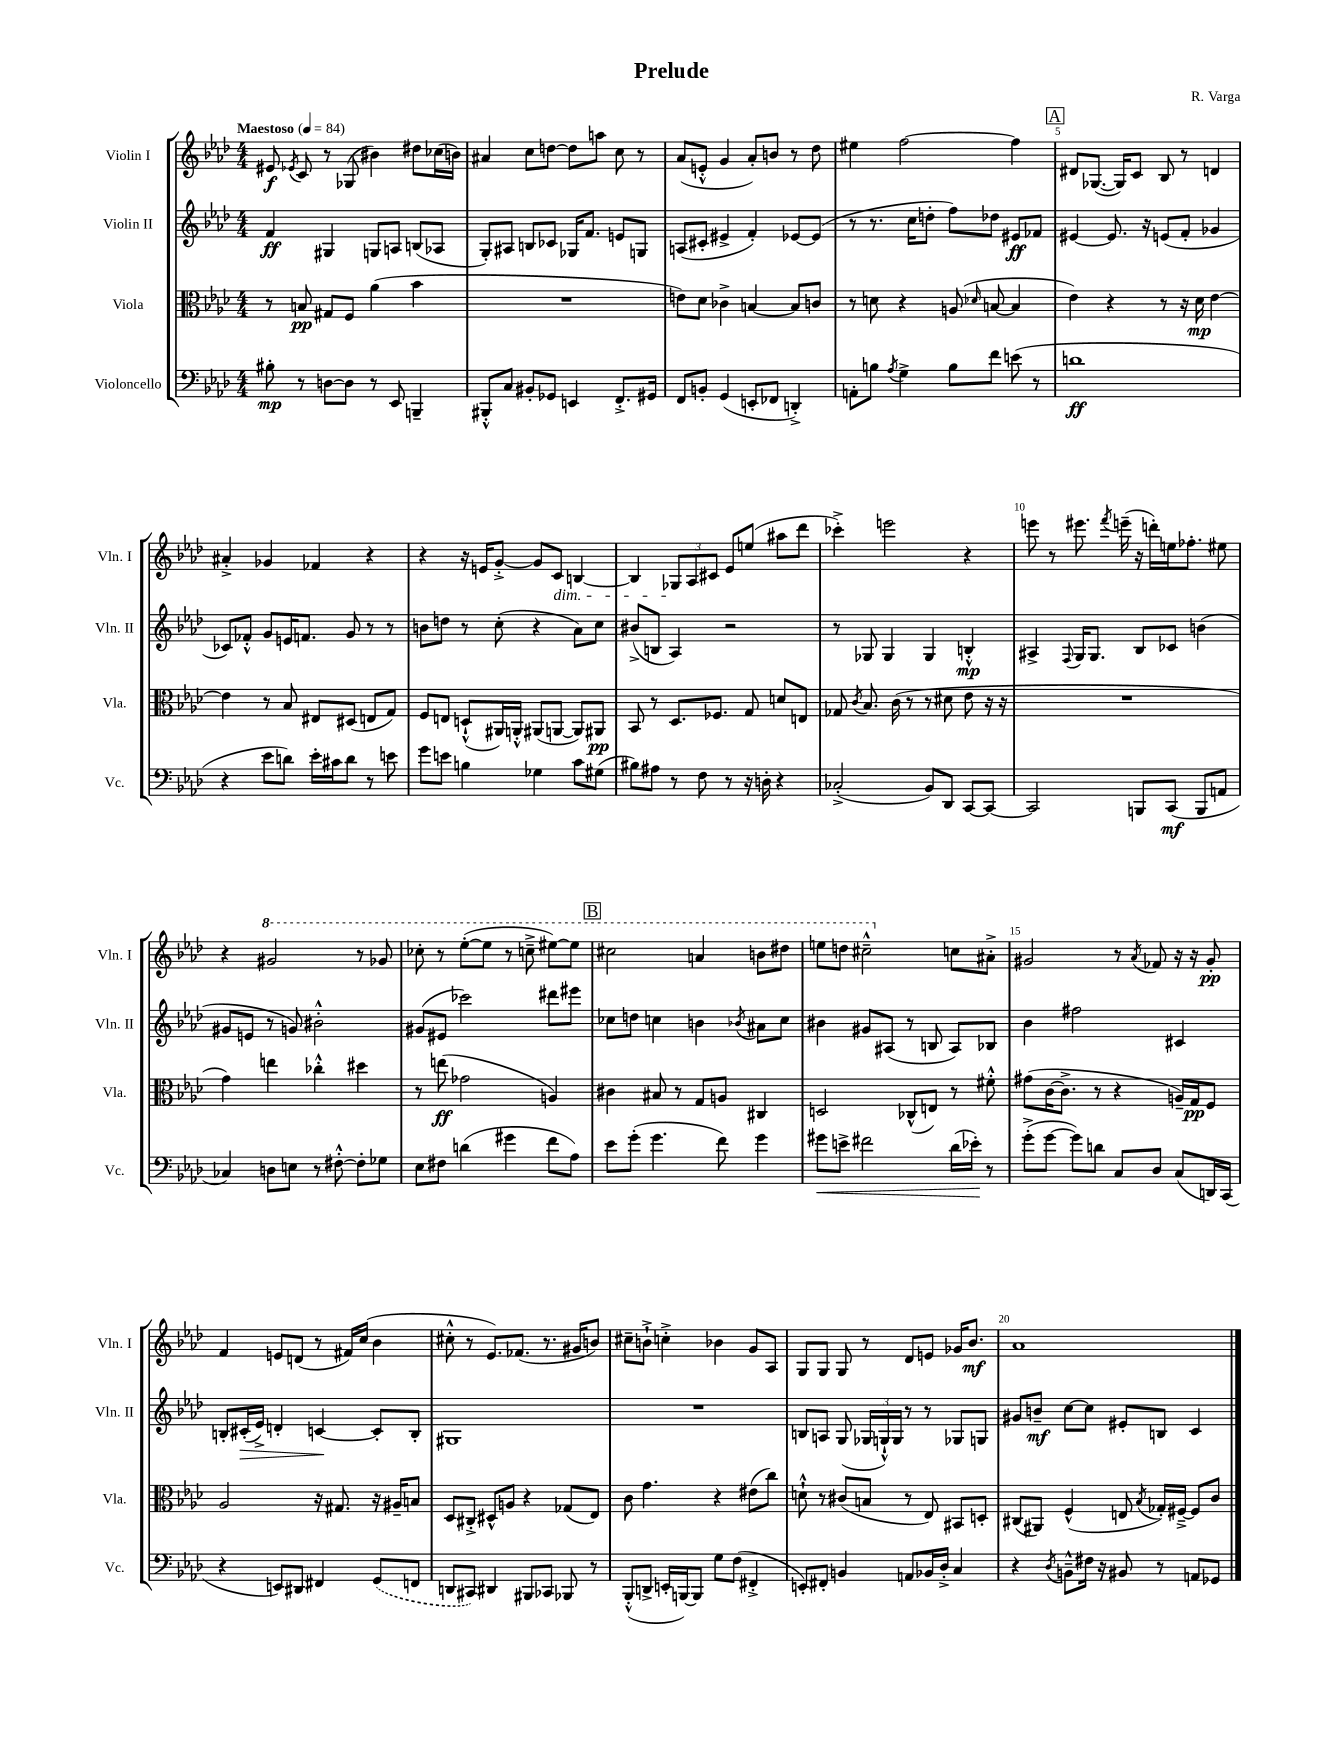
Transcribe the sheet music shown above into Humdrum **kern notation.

**kern	**kern	**kern	**kern
*staff4	*staff3	*staff2	*staff1
*clefF4	*clefC3	*clefG2	*clefG2
*k[b-e-a-d-]	*k[b-e-a-d-]	*k[b-e-a-d-]	*k[b-e-a-d-]
*M4/4	*M4/4	*M4/4	*M4/4
*MM84	*MM84	*MM84	*MM84
8B#'	8r	4f	8e#
.	.	.	8qe-
8r	8B	.	8c
[8D	8G#	4G#	8r
8D]	8F	.	(8G-
8r	(4a-	8G	4b#)
8EE-	.	8A	.
4BBB~	4b-	(8B	8dd#
.	.	8A-	(16cc-
.	.	.	16b)
=	=	=	=
8BBB#'^^	1r	8G')	4a#
8C	.	8A#	.
8BB#'	.	8B	8cc
8GG-	.	8c-	[8dd
4EE	.	16G-	8dd]
.	.	8.f	.
.	.	.	8aa
8.FF'^	.	8e	8cc
.	.	8G	8r
16GG#	.	.	.
=	=	=	=
8FF	8e)	(8A	(8a-
8BB'	8d-	8c#'	8e'^^
(4GG	4c-^	4e#^	4g
8EE'	[4B	4f')	8a-')
8FF-	.	.	8b
4DD'^)	8B]	[8e-	8r
.	8c	(8e-]	8dd-
=	=	=	=
8AA'	8r	8r	4ee#
8B	8d	8.r	.
8qA-	.	.	.
4G^	4r	.	[2ff
.	.	16cc	.
.	.	8dd'	.
8B	(8A	8ff)	.
.	16qqd-	.	.
8f	[8B	8dd-	.
(8e	4B]	8e#	4ff]
8r	.	8f-	.
=	=	=	=
1d	4e-)	[4e#	8d#
.	.	.	([8.G-
.	4r	8.e#]	.
.	.	.	16G-])
.	.	.	8c
.	.	16r	.
.	8r	(8e	8B-
.	16r	8f'	8r
.	16d-	.	.
.	[4e-	4g-	4d
=	=	=	=
4r	4e-]	8c-)	4a#'^
.	.	8f-'^^	.
8e-	8r	8g	4g-
8d)	8B-	16e	.
.	.	8.f	.
16e-'	8E#	.	4f-
16c#	.	.	.
8d	(8D#	8g	.
8r	8E	8r	4r
8e	8G)	8r	.
=	=	=	=
8g	8F	8b	4r
8e	8E	8dd	.
4B	(8D`^^	8r	16r
.	.	.	16e
.	16AA#)	(8cc'	[8g'^
.	16AA'^^	.	.
4G-	(8AA#	4r	8g]
.	[8AA	.	8c
8c	8AA])	8a-)	[4B
(8G#	8AA#	8cc	.
=	=	=	=
8B#)	8BB-	(8b#^	4B]
8A#	8r	8B	.
8r	8.D-	4A-)	12G-
.	.	.	12A-
8F	.	.	.
.	.	.	12c#
.	8.F-	.	.
8r	.	2r	8e-
16r	8G	.	(8ee
16D'	.	.	.
4r	8d	.	8aa#
.	8E	.	8ddd-
=	=	=	=
(2C-'^	8G-	8r	4ccc-'^)
.	8qc	.	.
.	8.B-	8G-	.
.	.	4G-	2eee
.	(16c	.	.
.	8r	.	.
8BB-)	8r	4G-	.
8DD-	8d#	.	.
[8CC	8e-	4B'^^	4r
8CC_	16r	.	.
.	16r	.	.
=	=	=	=
2CC]	1r	4A#^	8eee
.	.	.	8r
.	.	8qqF	.
.	.	16G	8.eee#
.	.	8.G	.
.	.	.	8qfff
.	.	.	(16eee~
8BBB	.	8B-	16r
.	.	.	16ddd')
(8CC	.	8c-	16ee
.	.	.	8.ff-'
8BBB	.	(4b	.
8AA	.	.	8ee#
=	=	=	=
4C-)	4g)	8g#	4r
.	.	8e	.
8D	4ee	8r	2gg#
8E	.	8g)	.
8r	4cc-'^^	2b#'^^	.
[8F#'^^	.	.	.
8F#']	4dd#	.	8r
8G-	.	.	8gg-
=	=	=	=
8E-	8r	(8g#	8ccc-'
8F#	(8ee	8e#	8r
(4d	2g-	2ccc-)	([8eee-'
.	.	.	8eee-]
4g#	.	.	8r
.	.	.	8ccc~^
8f	4A)	8ddd#	[8eee#)
8A-)	.	8eee#	8eee#]
=	=	=	=
8e-	4c#	8cc-	2ccc#
(8g'	.	8dd	.
4.g	8B#	4cc	.
.	8r	.	.
.	8G	4b	4aa
8f)	8A	.	.
.	.	8qb-	.
4g	4C#	8a#	8bb
.	.	8cc	8ddd#
=	=	=	=
8g#	2D	4b#	8eee
8e^	.	.	8ddd
2f#	.	8g#	2ccc#~^^
.	.	(8A#	.
.	(8C-^^	8r	.
.	8E)	8B	.
(16d-	8r	8A#)	8cc
16e-')	.	.	.
8r	8f#'^^	8B-	8a#'^
=	=	=	=
(8g'^	(8g#	4b-	2g#
[8g	[16c	.	.
.	8.c^]	.	.
8g])	.	2ff#	.
8d	8r	.	.
8C	4r	.	8r
.	.	.	8qa-
8D-	.	.	8f-
(8C	16A~)	4c#	16r
.	16G	.	16r
16DD)	8F	.	8g#'
(16CC	.	.	.
=	=	=	=
4r	2A-	8B'	4f
.	.	(16c#'	.
.	.	16e-^)	.
8EE)	.	4d'	8e
8DD#	.	.	(8d
4FF#	16r	[4c	8r
.	8.G#	.	.
.	.	.	16f#)
.	.	.	(16cc
(8GG	16r	8c']	4b-
.	16A#~	.	.
8FF	8B	8B'	.
=	=	=	=
8DD	8D-	1G#	8cc#'^^
8CC#)	8C#'^	.	8r
4DD#	8D#^^	.	8.e-)
.	8A	.	.
.	.	.	(8.f-
8BBB#	4r	.	.
8CC-	.	.	8.r
8BBB-	(8G-	.	.
.	.	.	16g#
8r	8E-)	.	8b)
=	=	=	=
(8BBB-'^^	8c	1r	8cc#~
8DD^	4.g	.	8b`^
16EE'	.	.	4cc'^
[16BBB)	.	.	.
8BBB]	.	.	.
8G	4r	.	4b-
(8F	.	.	.
4FF#'^	(8e#	.	8g
.	8cc)	.	8A-
=	=	=	=
8EE')	8d`^^	8B	8G
8FF#'	8r	8A	8G
4BB	(8c#	(8G	8G
.	8B	24G-	8r
.	.	24G`^^)	.
.	.	24G	.
8AA	8r	8r	8d-
16BB-	8E-)	8r	8e
16D-'^	.	.	.
4C	8BB#	8G-	16g-
.	.	.	8.b-
.	8D'	8G	.
=	=	=	=
4r	(8C#	8g#	1a-
.	8AA#)	8b~	.
8qD-	.	.	.
8BB~^^	(4F^^	[8cc	.
16F#	.	8cc]	.
16r	.	.	.
8BB#	8E	8e#'	.
.	8qB-	.	.
8r	16G-')	8B	.
.	[16F#~^	.	.
8AA	8F#]	4c	.
8GG-	8c	.	.
==	==	==	==
*-	*-	*-	*-
